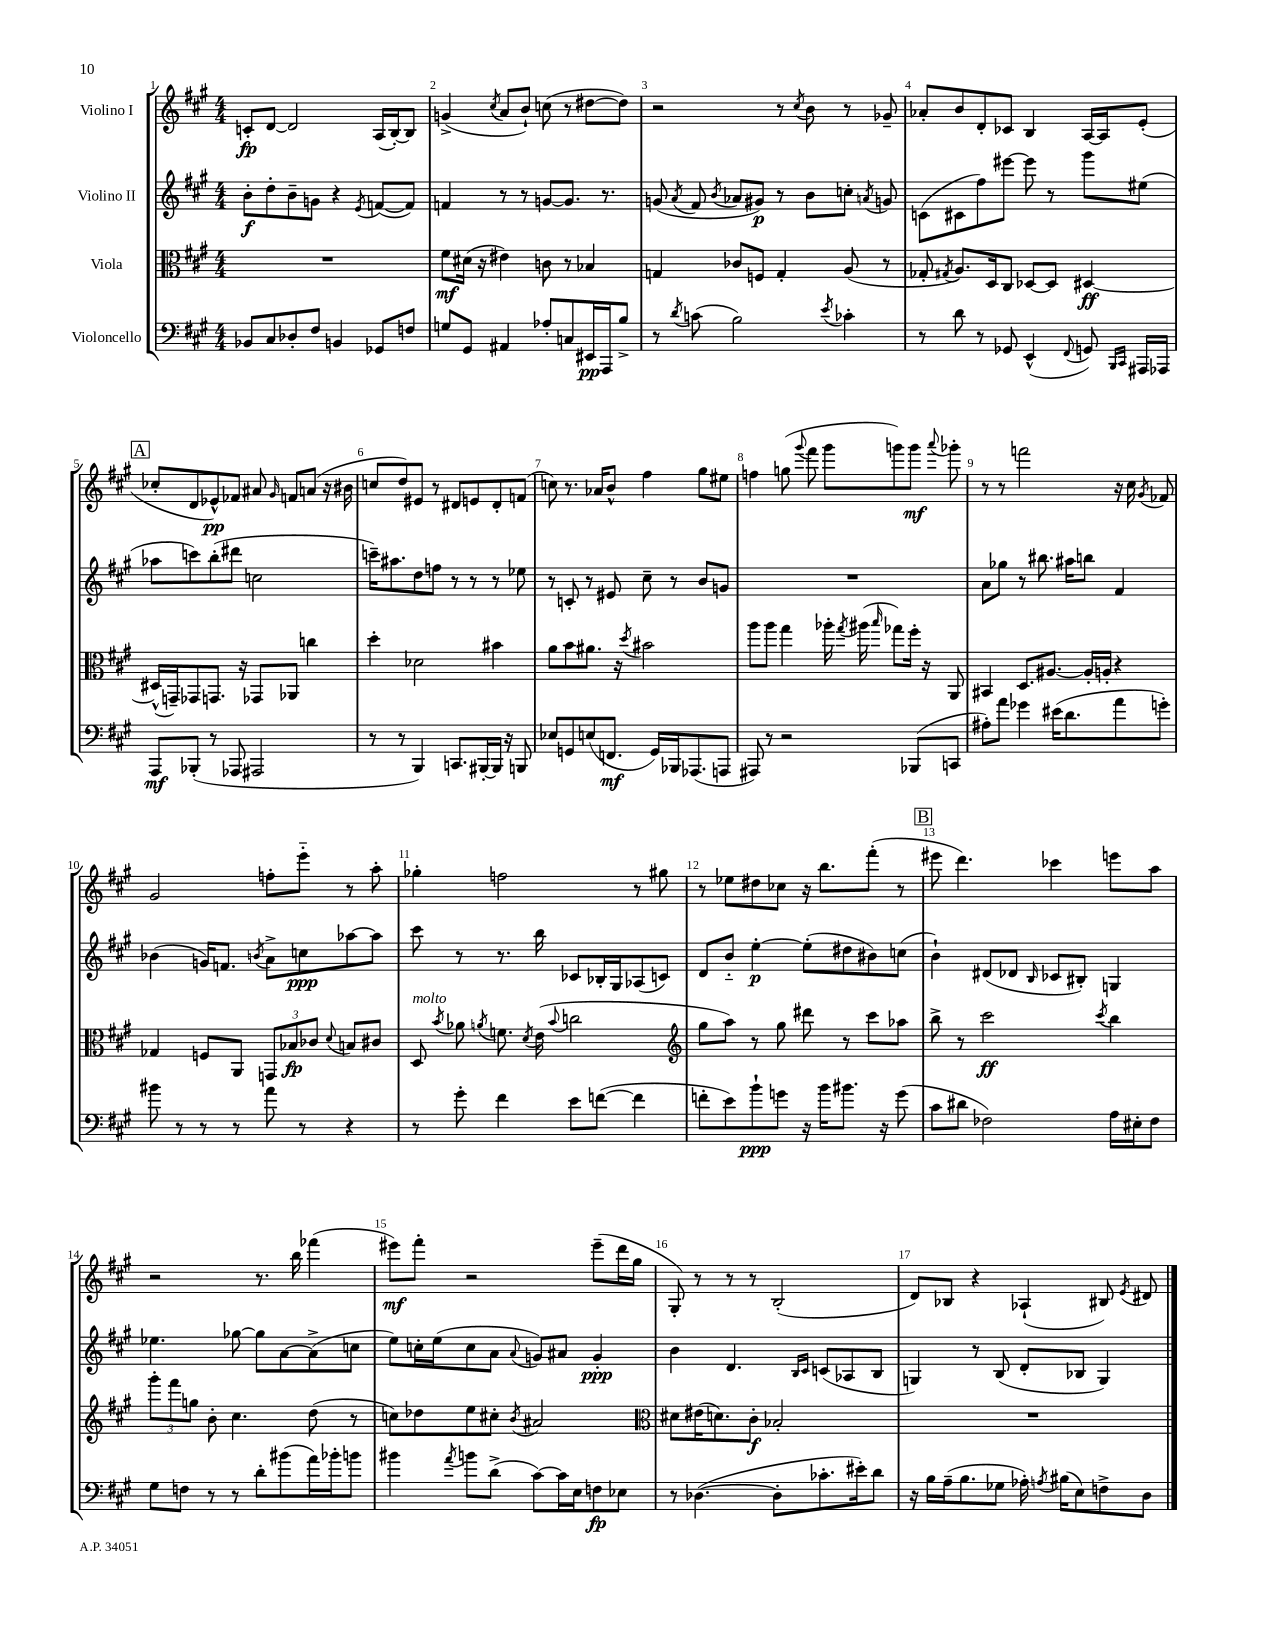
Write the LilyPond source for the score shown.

<<
\new StaffGroup <<
\new Staff = "s0" \with { instrumentName = "Violino I" } {
    \clef treble \key a \major \numericTimeSignature \time 4/4
    \autoBeamOff c'8[-.\fp d'8]~ d'2 a16[( b16~-.) b8] |
    g'4->( \acciaccatura { cis''8 } a'8[ b'8]-!) c''8( r8 dis''8[~ dis''8]) |
    r2 r8 \acciaccatura { cis''8 } b'8 r8 ges'8-- |
    aes'8[-. b'8 d'8-. ces'8] b4 a16[~ a16 e'8]-.( |
    \mark \markup { \box "A" } ces''8[-. d'8 ees'8-^\pp) fes'8] ais'8 \grace { gis'16 } f'8[ a'8]( r16 bis'16 |
    c''8[ d''8) eis'8] r8 dis'8[ e'8 dis'8-. f'8]( |
    c''8) r8. aes'16[ b'8]-^ fis''4 gis''8[ eis''8] |
    f''4 g''8( \appoggiatura { gis'''8 } fis'''8 gis'''8[ g'''8) g'''8]\mf \appoggiatura { a'''8 } ges'''8-. |
    r8 r8 f'''2 r16 cis''16 \acciaccatura { gis'8 } fes'8 |
    gis'2 f''8[-. e'''8]-_ r8 a''8-. |
    ges''4-. f''2 r8 gis''8 |
    r8 ees''8[ dis''8 ces''8] r16 b''8.[ fis'''8]-.( r8 |
    \mark \markup { \box "B" } eis'''8 d'''4.) ces'''4 e'''8[ a''8] |
    r2 r8. b''16 fes'''4( |
    eis'''8[\mf) fis'''8]-. r2 eis'''8[--( d'''16 gis''16] |
    gis8-.) r8 r8 r8 b2-.( |
    d'8[) bes8] r4 aes4-!( bis8) \acciaccatura { e'8 } dis'8 \bar "|." |
}
\new Staff = "s1" \with { instrumentName = "Violino II" } {
    \clef treble \key a \major \numericTimeSignature \time 4/4
    \autoBeamOff b'8[-.\f d''8-. b'8-- g'8] r4 \acciaccatura { e'8 } f'8[~( f'8]) |
    f'4 r8 r8 g'8[~ g'8.] r8. |
    g'8( \acciaccatura { a'8 } fis'8 \acciaccatura { b'8 } aes'8[ gis'8]\p) r8 b'8[ c''8]-. \acciaccatura { a'8 } g'8 |
    c'8[( cis'8 fis''8) eis'''8]~ eis'''8 r8 gis'''8[ eis''8]( |
    \mark \markup { \box "A" } aes''8[ c'''8) b''8-.( dis'''8] c''2 |
    c'''16[--) ais''8. d''8 f''8] r8 r8 r8 ees''8 |
    r8 c'8-. r8 eis'8 cis''8-- r8 b'8[ g'8] |
    R1 |
    a'8[ ges''8] r8 bis''8. ais''16[ b''8] fis'4 |
    bes'4( g'16[) f'8.] \acciaccatura { b'8 } a'8[-> c''8\ppp aes''8~ aes''8] |
    cis'''8 r8 r8. b''16 ces'8[ bes16-. gis16 aes8( c'8]) |
    d'8[ b'8]-_ e''4~-.\p e''8[-.( dis''8 bis'8) c''8]( |
    \mark \markup { \box "B" } b'4-!) dis'8[( des'8] \grace { b16 } ces'8[ bis8]-.) g4 |
    ees''4. ges''8~ ges''8[ a'8~ a'8->( c''8] |
    e''8[) c''16-. e''16( c''8 a'8] \appoggiatura { a'8 } g'8[) ais'8] g'4-.\ppp |
    b'4 d'4. \grace { b16[ cis'16] } c'8[( aes8 b8] |
    g4) r8 b8( d'8[-. bes8] g4) \bar "|." |
}
\new Staff = "s2" \with { instrumentName = "Viola" } {
    \clef alto \key a \major \numericTimeSignature \time 4/4
    \autoBeamOff R1 |
    fis'8[\mf dis'16]( r16 eis'4) c'8 r8 bes4 |
    g4 ces'8[ f8] g4-. a8( r8 |
    ges8-. \acciaccatura { gis8 } a8.[) d16 cis8] des8[~ des8] dis4~\ff |
    \mark \markup { \box "A" } dis16[-^( g,16--) ges,8 g,8.] r16 ges,8[ aes,8] c''4 |
    d''4-. des'2 bis'4 |
    a'8[ b'8 ais'8.] r16 \acciaccatura { d''8 } bis'2 |
    a''8[ a''8] gis''4 aes''16-. \acciaccatura { gis''8 } ais''16( \grace { b''16 } ges''8[) fis''16]-. r16 a,8 |
    bis,4 d8.[ ais8.]~ ais16[-. a16]-. r4 |
    ges4 f8[ a,8] \tuplet 3/2 { g,8[ bes8\fp ces'8] } \appoggiatura { d'8 } b8[ cis'8] |
    d8^\markup { \italic "molto" } \acciaccatura { b'8 } aes'8 \acciaccatura { a'8 } f'8. \acciaccatura { d'8 } e'16( \appoggiatura { b'8 } c''2 |
    \clef treble gis''8[ a''8]) r8 gis''8 dis'''8 r8 cis'''8[ aes''8] |
    \mark \markup { \box "B" } b''8-> r8 cis'''2\ff \acciaccatura { cis'''8 } b''4 |
    \tuplet 3/2 { gis'''8[-. fis'''8 g''8] } b'8-. cis''4. d''8( r8 |
    c''8[) des''8 e''8 cis''8]-. \acciaccatura { b'8 } ais'2 |
    \clef alto dis'8[ eis'16( d'8.) cis'8]-.\f bes2-. |
    R1 \bar "|." |
}
\new Staff = "s3" \with { instrumentName = "Violoncello" } {
    \clef bass \key a \major \numericTimeSignature \time 4/4
    \autoBeamOff bes,8[ cis8 des8-. fis8] b,4 ges,8[ f8] |
    g8[ gis,8] ais,4 aes8[-. c8 eis,16\pp a,,16 b8]-> |
    r8 \acciaccatura { d'8 } c'8( b2) \acciaccatura { e'8 } ces'4-. |
    r8 d'8 r8 ges,8 e,4-^( \appoggiatura { fis,8 } g,8) \grace { b,,16[ cis,16] } ais,,16[ aes,,16] |
    \mark \markup { \box "A" } a,,8[\mf bes,,8]-.( r8 aes,,8 ais,,2 |
    r8 r8 b,,4) c,8.[ bis,,16~-. bis,,16] r16 b,,8 |
    ees8[ g,8 e8( f,8.]\mf g,16[) bes,,16 aes,,8.( a,,8] |
    ais,,8) r8 r2 bes,,8[( c,8] |
    ais8[-.) a'8] ges'4 eis'16[( d'8. a'8 g'8]-.) |
    bis'8 r8 r8 r8 a'8 r8 r4 |
    r8 gis'8-. fis'4 e'8[ f'8]~( f'4 |
    f'8[-. e'8) b'8-!\ppp g'8] r16 b'16[ bis'8.] r16 g'8( |
    \mark \markup { \box "B" } cis'8[ dis'8] fes2) a16[ eis16-. fes8] |
    gis8[ f8] r8 r8 d'8[-. bis'8( a'16) bes'16-. b'8] |
    bis'4 \acciaccatura { a'8 } b'8[ d'8]->( cis'8[~) cis'16 e16 f8\fp ees8] |
    r8 des4.~( des8[-. ces'8.-. eis'16-.) d'8] |
    r16 b16[ a16--( b8. ges8] aes16-.) \acciaccatura { a8 } bis16[( e8) f8-> d8] \bar "|." |
}
>>
>>
\layout { \context { \Score \override BarNumber.break-visibility = ##(#f #t #t) barNumberVisibility = #all-bar-numbers-visible } }
